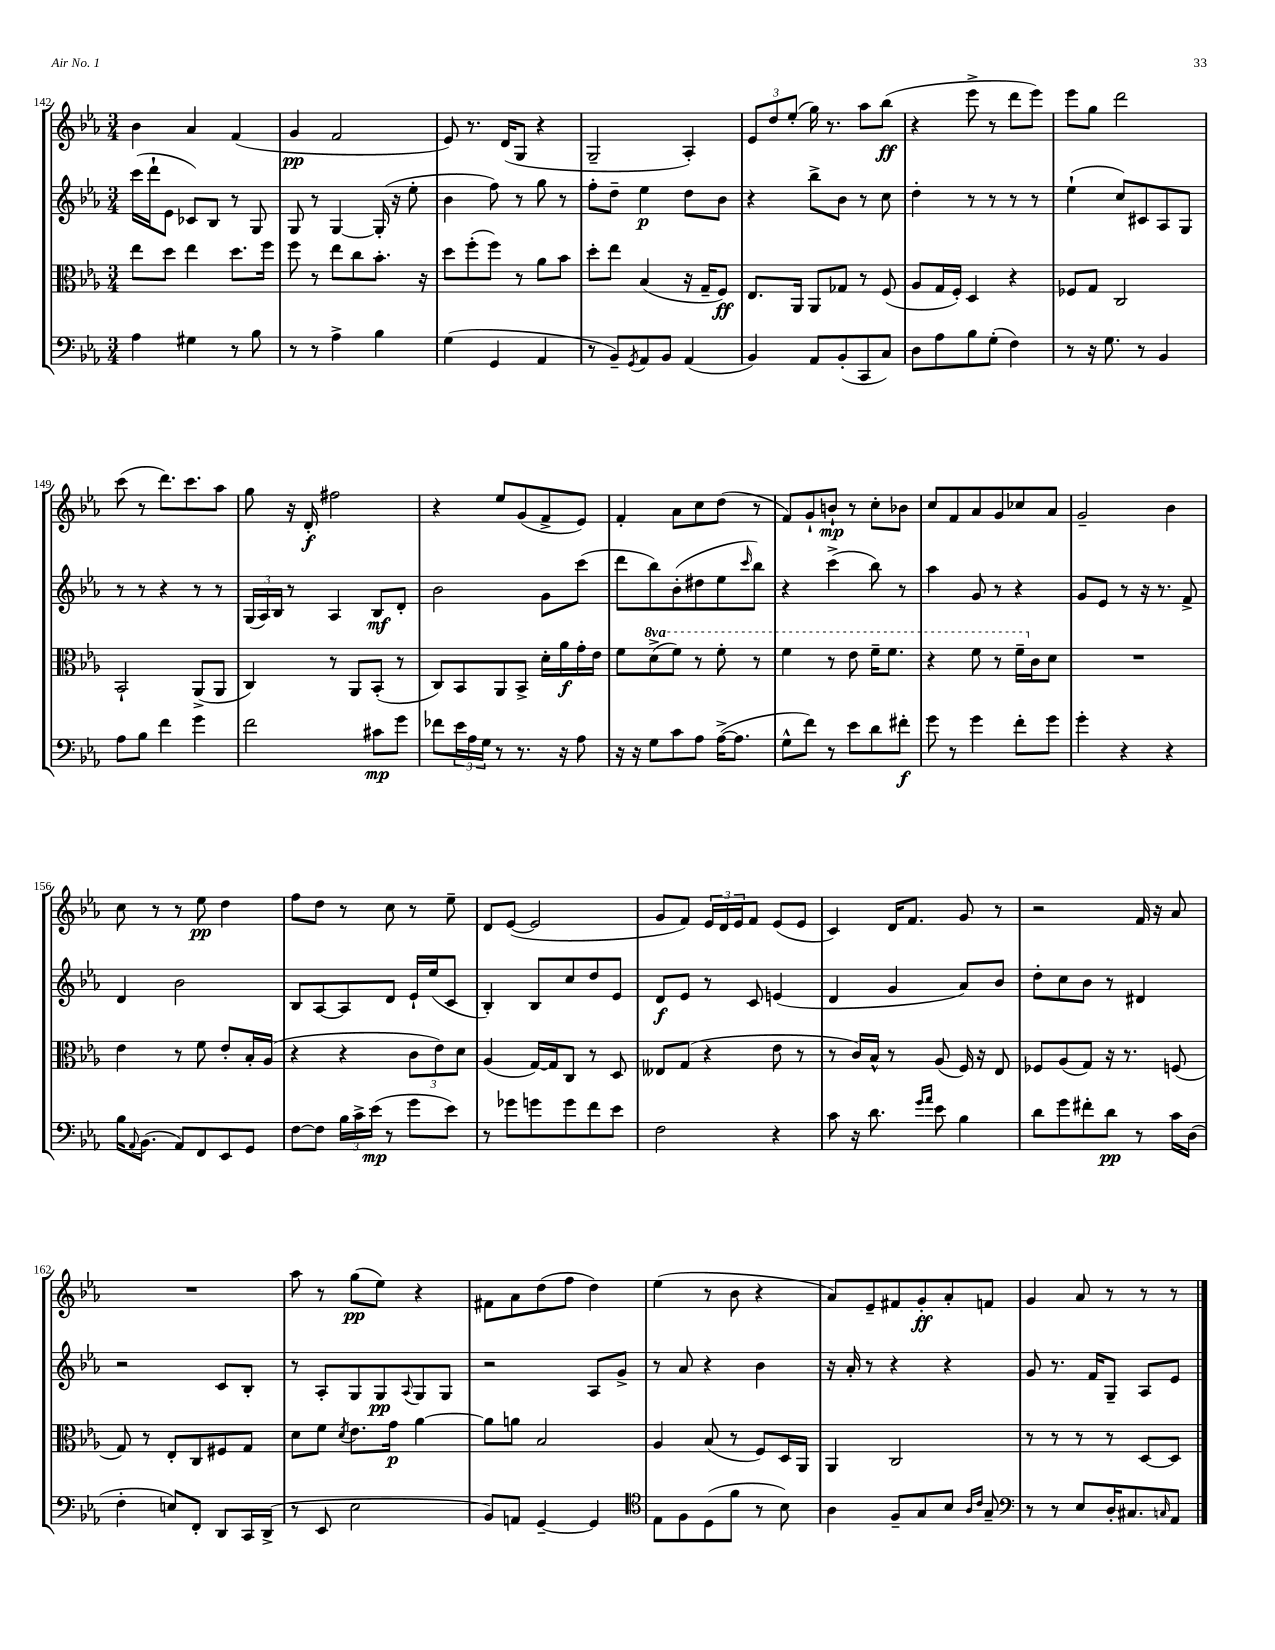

**kern	**kern	**kern	**kern
*staff4	*staff3	*staff2	*staff1
*clefF4	*clefC3	*clefG2	*clefG2
*k[b-e-a-]	*k[b-e-a-]	*k[b-e-a-]	*k[b-e-a-]
*M3/4	*M3/4	*M3/4	*M3/4
4A-\	8ee-\L	(16ccc\LL	4b-\
.	.	16ddd`\J	.
.	8dd\J	8e-\J	.
4G#\	4ee-\	8c-/L)	4a-/
.	.	8B-/J	.
8r	8.dd\L	8r	(4f/
8B-\	.	8G/	.
.	16ff\Jk	.	.
=	=	=	=
8r	8ff\	8G/	4g/
8r	8r	8r	.
4A-^\	8ee-\L	[4G/	2f/
.	8cc\	.	.
4B-\	8.b-'\J	(16G'/]	.
.	.	16r	.
.	.	8ee-'\	.
.	16r	.	.
=	=	=	=
(4G\	8dd\L	4b-\	8e-/)
.	(8ff'\	.	8.r
4GG/	8ff\J)	8ff\)	.
.	.	.	(16d/LK
.	8r	8r	8G/J
4AA-/	8a-\L	8gg\	4r
.	8b-\J	8r	.
=	=	=	=
8r	8dd'\L	8ff'\L	2G~/
8BB-~/L)	8ee-\J	8dd~\J	.
8qGG/	.	.	.
8AA-/	(4B-/	4ee-\	.
8BB-/J	.	.	.
(4AA-/	16r	8dd\L	4A-'/)
.	16G~/LK	.	.
.	8F/J)	8b-\J	.
=	=	=	=
4BB-/)	8.E-/L	4r	12e-/L
.	.	.	12dd/
.	.	.	(12ee-'/J
.	16AA-/Jk	.	.
8AA-/L	8AA-/L	8bb-^\L	16gg\)
.	.	.	8.r
(8BB-'/	8G-/J	8b-\J	.
8CC/	8r	8r	8aa-\L
8C/J)	(8F/	8cc\	(8bb-\J
=	=	=	=
8D\L	8A-/L	4dd'\	4r
8A-\	16G/L	.	.
.	16F'/JJ)	.	.
8B-\	4D/	8r	8eee-^\
(8G'\J	.	8r	8r
4F\)	4r	8r	8ddd\L
.	.	8r	8eee-\J)
=	=	=	=
8r	8F-/L	(4ee-`\	8eee-\L
16r	8G/J	.	8gg\J
8.G\	.	.	.
.	2C/	8cc/L)	2ddd\
8r	.	8c#/	.
4BB-/	.	8A-/	.
.	.	8G/J	.
=	=	=	=
8A-\L	2BB-`/	8r	(8ccc\
8B-\J	.	8r	8r
4f\	.	4r	8.ddd\L)
.	.	.	8.ccc\
4g\	(8AA-^/L	8r	.
.	8AA-/J	8r	8aa-\J
=	=	=	=
2f\	4C/)	(24G/LL	8gg\
.	.	24A-/)	.
.	.	24B-/JJ	.
.	.	8r	16r
.	.	.	16d'/
.	8r	4A-/	2ff#\
.	8AA-/L	.	.
8c#\L	(8BB-'/J	8B-/L	.
8g\J	8r	8d'/J	.
=	=	=	=
8f-\L	8C/L)	2b-\	4r
24e-\L	8BB-/	.	.
24A-\	.	.	.
24G\JJ	.	.	.
8r	8AA-/	.	8ee-/L
8.r	8BB-^/J	.	(8g/
.	16d'\LL	8g\L	8f^/
16r	16a-\	.	.
8A-\	16g'\	(8ccc\J	8e-/J)
.	16e-\JJ	.	.
=	=	=	=
16r	8f\L	8ddd\L	4f'/
16r	.	.	.
8G\L	(8dd^\	8bb-\)	.
8c\	8ff\J)	(8b-'\	8a-\L
8A-\J	8r	8dd#\	8cc\
([16A-^\LK	8ff'\	8ee-\	(8dd\J
8.A-\]J	.	.	.
.	.	16qqccc/	.
.	8r	8bb-\J)	8r
=	=	=	=
8G^^\L	4ff\	4r	8f/L)
8f\J)	.	.	8g`/
8r	8r	(4ccc^\	8b`/J
8e-\L	8ee-\	.	8r
8d\	16ff~\LK	8bb-\)	8cc'\L
.	8.ff\J	.	.
8f#'\J	.	8r	8b-\J
=	=	=	=
8g\	4r	4aa-\	8cc/L
8r	.	.	8f/
4g\	8ff\	8g/	8a-/
.	8r	8r	8g/
8f'\L	16ff~\LL	4r	8cc-/
.	16c\J	.	.
8g\J	8d\J	.	8a-/J
=	=	=	=
4g'\	2.r	8g/L	2g~/
.	.	8e-/J	.
4r	.	8r	.
.	.	16r	.
.	.	8.r	.
4r	.	.	4b-\
.	.	8f^/	.
=	=	=	=
16B-\LK	4e-\	4d/	8cc\
8qqAA-/	.	.	.
(8.BB-\J	.	.	.
.	.	.	8r
8AA-/L)	8r	2b-\	8r
8FF/	8f\	.	8ee-\
8EE-/	8e-'/L	.	4dd\
8GG/J	16B-'/L	.	.
.	(16A-/JJ	.	.
=	=	=	=
[8F\L	4r	8B-/L	8ff\L
8F\]J	.	[8A-/	8dd\J
24B-\LL	4r	8A-/]	8r
24c^\	.	.	.
(24e-\JJ	.	.	.
8r	.	8d/J	8cc\
8g\L	12c\L	16e-`/LL	8r
.	.	(16ee-/J	.
.	12e-\)	.	.
8e-\J)	.	8c/J	8ee-~\
.	12d\J	.	.
=	=	=	=
8r	(4A-/	4B-'/)	8d/L
8g-\L	.	.	([8e-/J
8g\	[16G/LL)	8B-/L	2e-/]
.	16G/]J	.	.
8g\	8C/J	8cc/	.
8f\	8r	8dd/	.
8e-\J	8D/	8e-/J	.
=	=	=	=
2F\	8E--/L	8d/L	8g/L
.	(8G/J	8e-/J	8f/J)
.	4r	8r	24e-/LL
.	.	.	24d/
.	.	.	24e-/J
.	.	8c/	8f/J
4r	8e-\	(4e/	(8e-/L
.	8r	.	8e-/J
=	=	=	=
8c\	8r	4d/	4c/)
16r	16c/LL)	.	.
8.d\	16B-^^/JJ	.	.
.	8r	4g/	16d/LK
.	.	.	8.f/J
16qqg/LL	.	.	.
16qqa-/JJ	.	.	.
8e-\	(8A-/	.	.
4B-\	16F/)	8a-/L)	8g/
.	16r	.	.
.	8E-/	8b-/J	8r
=	=	=	=
8d\L	8F-/L	8dd'\L	2r
8g\	(8A-/	8cc\	.
8f#'\	8G/J)	8b-\J	.
8d\J	16r	8r	.
.	8.r	.	.
8r	.	4d#/	16f/
.	.	.	16r
16c\LL	(8F/	.	8a-/
(16D\JJ	.	.	.
=	=	=	=
4F'\	8G/)	2r	2.r
.	8r	.	.
8E/L)	8E-'/L	.	.
8FF'/J	8C/	.	.
8DD/L	8F#/	8c/L	.
16CC/L	8G/J	8B-'/J	.
(16DD^/JJ	.	.	.
=	=	=	=
8r	8d\L	8r	8aa-\
8EE-/	8f\J	8A-'/L	8r
.	8qd/	.	.
2E-\	8.e-\L	8G/	(8gg\L
.	.	8G/	8ee-\J)
.	16g\Jk	.	.
.	.	8qqA-/	.
.	[4a-\	8G/	4r
.	.	8G/J	.
=	=	=	=
8BB-/L)	8a-\]L	2r	8f#\L
8AA/J	8a\J	.	8a-\
[4GG~/	2B-/	.	(8dd\
.	.	.	8ff\J
4GG/]	.	8A-/L	4dd\)
.	.	8g^/J	.
=	=	=	=
*clefC4	*	*	*
8E-\L	4A-/	8r	(4ee-\
8F\	.	8a-/	.
(8D\	(8B-/	4r	8r
8f\J	8r	.	8b-\
8r	8F/L)	4b-\	4r
8B-\)	16D/L	.	.
.	16AA-/JJ	.	.
=	=	=	=
4A-\	4AA-/	16r	8a-/L)
.	.	16a-'/	.
.	.	8r	8e-~/
8F~/L	2C/	4r	8f#/
8G/	.	.	8g'/
8B-/J	.	4r	8a-'/
16qqA-/LL	.	.	.
16qqc/JJ	.	.	.
8G~/	.	.	8f/J
=	=	=	=
*clefF4	*	*	*
8r	8r	8g/	4g/
8r	8r	8.r	.
8E-/L	8r	.	8a-/
.	.	16f/LK	.
16D'/K	8r	8G~/J	8r
8.C#/	.	.	.
.	[8D/L	8A-/L	8r
16qqC/	.	.	.
8AA-/J	8D/]J	8e-/J	8r
==	==	==	==
*-	*-	*-	*-
